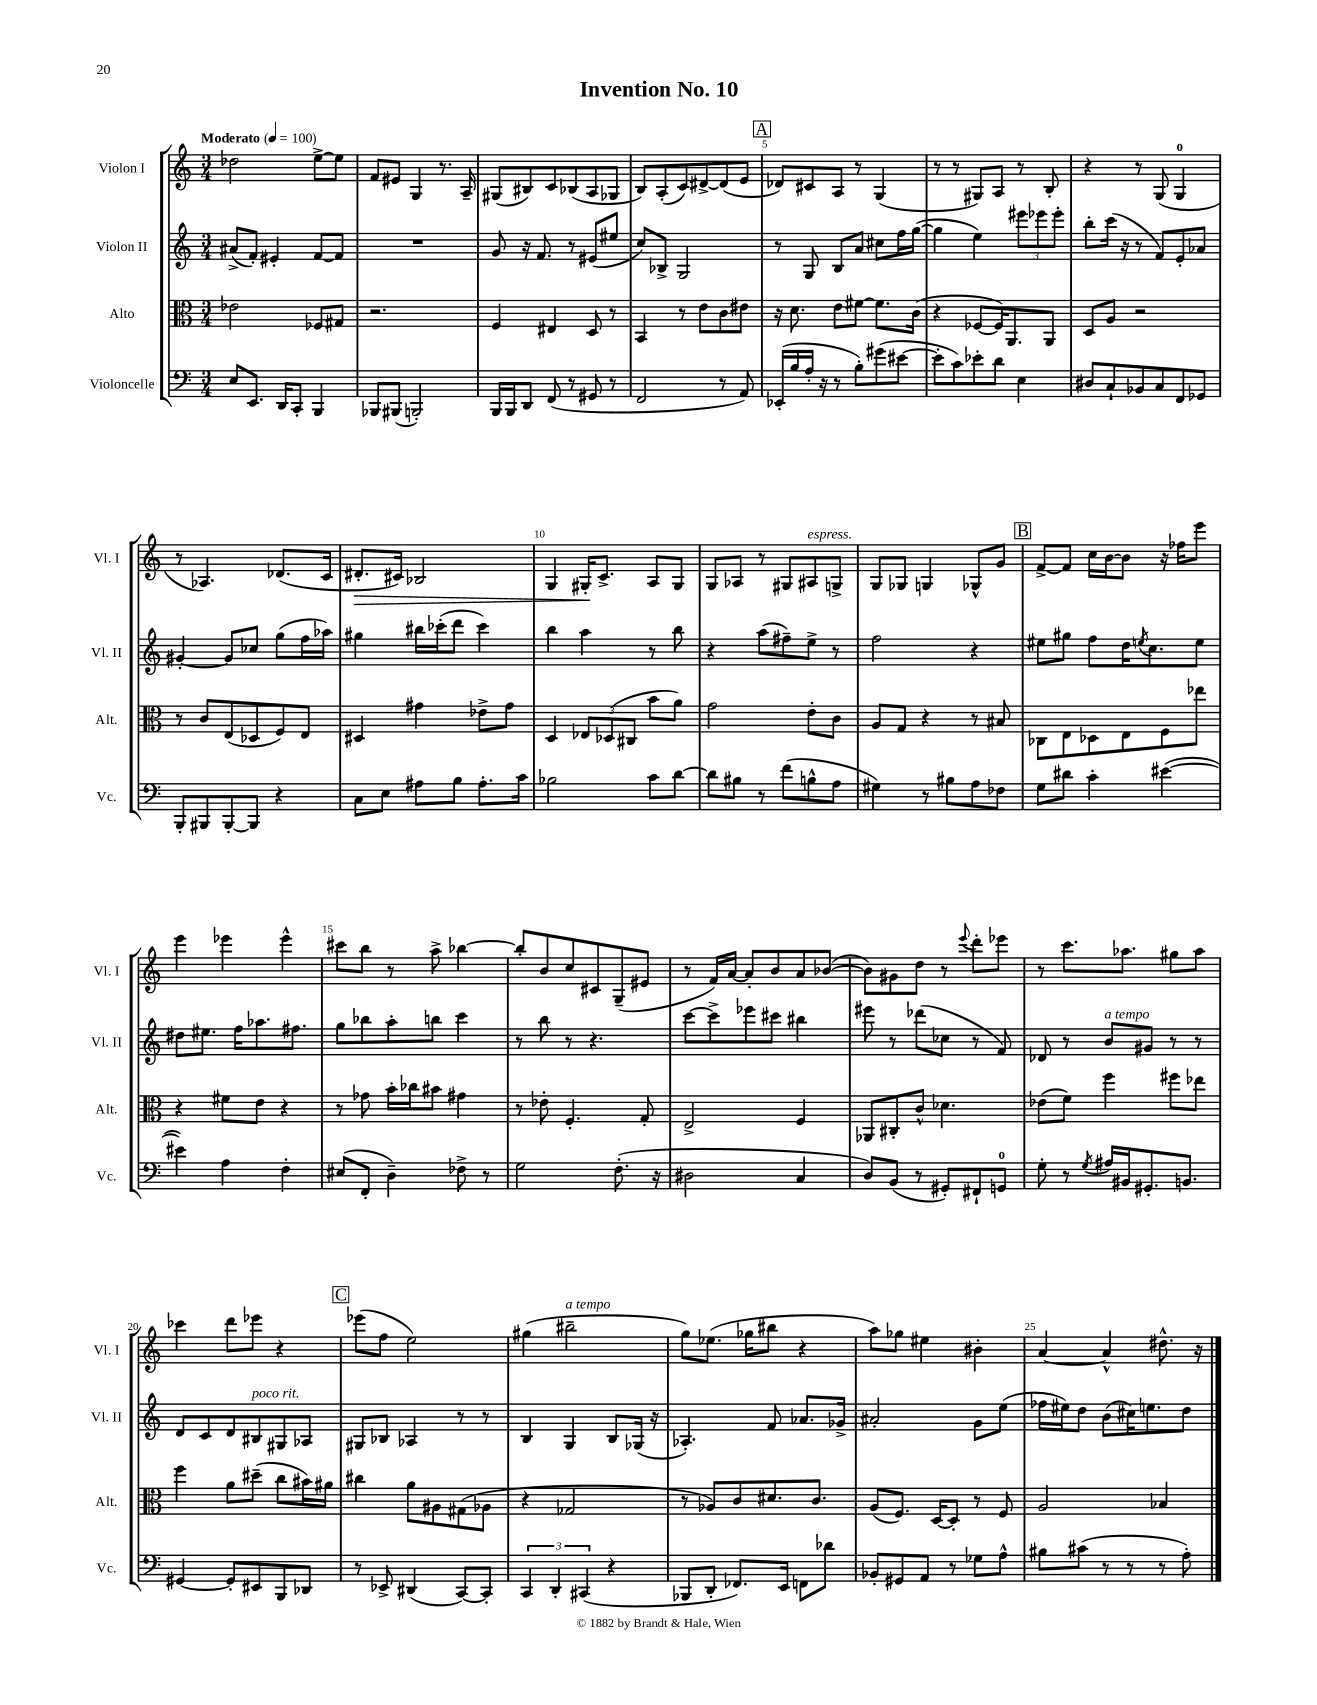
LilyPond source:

\header { title = "Invention No. 10" }
<<
\new StaffGroup <<
\new Staff = "s0" \with { instrumentName = "Violon I" shortInstrumentName = "Vl. I" } {
    \clef treble \key c \major \numericTimeSignature \time 3/4 \tempo "Moderato" 4 = 100
    des''2 e''8~-> e''8 |
    f'8 eis'8 g4 r8. a16-- |
    gis8( bis8) c'8 bes8( a8 ges8 |
    b8) a8-.( c'8) dis'8~-> dis'8( e'8 |
    \mark \markup { \box "A" } des'8) cis'8 a8 r8 g4( |
    r8 r8 gis8) a8 r8 b8-. |
    r4 r8 g8( g4-0 |
    r8 aes4.) des'8.( c'16 |
    dis'8.-.\> cis'16) bes2 |
    g4 gis16-.\! c'8.-> a8 gis8 |
    g8 aes8 r8 gis8 ais8^\markup { \italic "espress." } g8-> |
    g8 ges8 g4 ges8-^ g'8 |
    \mark \markup { \box "B" } f'8~-> f'8 c''16 b'16~ b'8 r16 fes''16 e'''8 |
    e'''4 ees'''4 ees'''4-^ |
    cis'''8 b''8 r8 a''8-> bes''4~ |
    bes''8-. b'8 c''8 cis'8 g8--( eis'8 |
    r8 f'16) a'16~ a'8-. b'8 a'8 bes'8~( |
    bes'8) gis'8 d''8 r8 \appoggiatura { e'''8 } d'''8-. ees'''8 |
    r8 c'''8. aes''8. gis''8 aes''8 |
    ces'''4 d'''8 ees'''8 r4 |
    \mark \markup { \box "C" } ees'''8( f''8 e''2) |
    gis''4( bis''2--^\markup { \italic "a tempo" } |
    g''8) ees''8.( ges''16 bis''8 r4 |
    a''8) ges''8 eis''4 bis'4-. |
    a'4~ a'4-^ dis''8.-^ r16 \bar "|." |
}
\new Staff = "s1" \with { instrumentName = "Violon II" shortInstrumentName = "Vl. II" } {
    \clef treble \key c \major \numericTimeSignature \time 3/4
    ais'8->( f'8-.) eis'4-. f'8~ f'8 |
    R2. |
    g'8 r16 f'8. r8 eis'8( eis''8 |
    c''8) bes8-> g2 |
    \mark \markup { \box "A" } r8 g8 b8 a'8 cis''8 f''16 g''16~( |
    g''4 e''4) \tuplet 3/2 { eis'''8 ees'''8 ees'''8-. } |
    b''8-. c'''16( r16 r8 f'8) e'8-. aes'8 |
    gis'4~-. gis'8 ces''8 g''8( f''16 aes''16) |
    gis''4 bis''16 ces'''16-.( d'''8 ces'''4) |
    b''4 a''4 r8 b''8 |
    r4 a''8( fis''8--) e''8-> r8 |
    f''2 r4 |
    \mark \markup { \box "B" } eis''8 gis''8 f''8 d''16 \acciaccatura { e''8 } c''8. e''8 |
    dis''8 eis''8. f''16 aes''8. fis''8. |
    g''8 bes''8 a''8-. b''8 c'''4 |
    r8 b''8 r8 r4. |
    c'''8~ c'''8-> ees'''8 cis'''8 bis''4 |
    eis'''8 r8 des'''8( ces''8 r8 f'8) |
    des'8 r8 b'8^\markup { \italic "a tempo" } gis'8 r8 r8 |
    d'8 c'8 d'8 bis8^\markup { \italic "poco rit." } gis8 aes8 |
    \mark \markup { \box "C" } gis8 bes8 aes4 r8 r8 |
    b4 g4 b8 ges16( r16 |
    aes4.-.) f'8 aes'8. ges'16-> |
    ais'2-. g'8 e''8( |
    fes''16 eis''16) d''8 b'8( cis''16) e''8. d''8 \bar "|." |
}
\new Staff = "s2" \with { instrumentName = "Alto" shortInstrumentName = "Alt." } {
    \clef alto \key c \major \numericTimeSignature \time 3/4
    ees'2 fes8 gis8 |
    r2. |
    f4 eis4 d8 r8 |
    b,4 r8 e'8 c'8 eis'8 |
    \mark \markup { \box "A" } r16 d'8. e'8 fis'8~ fis'8. c'16( |
    r4 fes8~ fes16) a,8. a,8 |
    d8 a8 r2 |
    r8 c'8 e8( des8 f8) e8 |
    dis4 gis'4 ees'8-> gis'8 |
    d4 \tuplet 3/2 { ees8 des8( cis8 } b'8 a'8) |
    g'2 e'8-. c'8 |
    a8 g8 r4 r8 bis8 |
    \mark \markup { \box "B" } ces8 e8 des8 e8 f8 ees''8 |
    r4 fis'8 e'8 r4 |
    r8 ges'8 b'16-. ces''16 bis'8 gis'4 |
    r8 ees'8-. f4.-. g8-. |
    e2-> f4 |
    aes,8 cis8-. c'8-^ des'4. |
    ees'8( f'8) f''4 fis''8 ees''8 |
    f''4 a'8 dis''8--( c''8 bis'16) ais'16 |
    \mark \markup { \box "C" } cis''4 a'8 ais8 gis8( aes8 |
    r4 ges2 |
    r8 aes8) c'8 dis'8. c'8. |
    a8( f8.) d16~ d8-. r8 f8 |
    a2 bes4 \bar "|." |
}
\new Staff = "s3" \with { instrumentName = "Violoncelle" shortInstrumentName = "Vc." } {
    \clef bass \key c \major \numericTimeSignature \time 3/4
    e8 e,8. d,16 c,8-. b,,4 |
    bes,,8 bis,,8( b,,2-.) |
    b,,16 b,,16 d,8 f,8( r8 gis,8 r8 |
    f,2 r8 a,8) |
    \mark \markup { \box "A" } ees,16-.( b16 a16-. r16 r8 b8-.) gis'8( eis'8~ |
    eis'8-. c'8) ees'8-. d'8 e4 |
    dis8 c8-! bes,8 c8 f,8 ges,8 |
    b,,8-. bis,,8 bis,,8~-. bis,,8 r4 |
    c8 e8 ais8 b8 ais8.-. c'16 |
    bes2 c'8 d'8~ |
    d'8 bis8 r8 f'8( b8-^ a8 |
    gis4) r8 bis8 a8 fes8 |
    \mark \markup { \box "B" } g8 dis'8 c'4-. eis'4~( |
    eis'4) a4 f4-. |
    eis8( f,8-. d4--) fes8-> r8 |
    g2 f8.-.( r16 |
    dis2 c4 |
    d8) b,8( r8 gis,8-.) fis,8-! g,8-0 |
    g8-. r8 \acciaccatura { g8 } ais16 bis,16 gis,8.-. b,8. |
    gis,4~ gis,8-. eis,8 b,,8 des,8 |
    \mark \markup { \box "C" } r8 ees,8-> dis,4( c,8~) c,8-. |
    \tuplet 3/2 { c,4 d,4-. cis,4( } r4 |
    bes,,8 d,8-. fes,8.) e,16 f,8 des'8 |
    bes,8-. gis,8 a,8 r8 ges8 a8-^ |
    bis8 cis'8( r8 r8 r8 a8-.) \bar "|." |
}
>>
>>
\layout { \context { \Score \override BarNumber.break-visibility = ##(#f #t #t) barNumberVisibility = #(every-nth-bar-number-visible 5) } }
